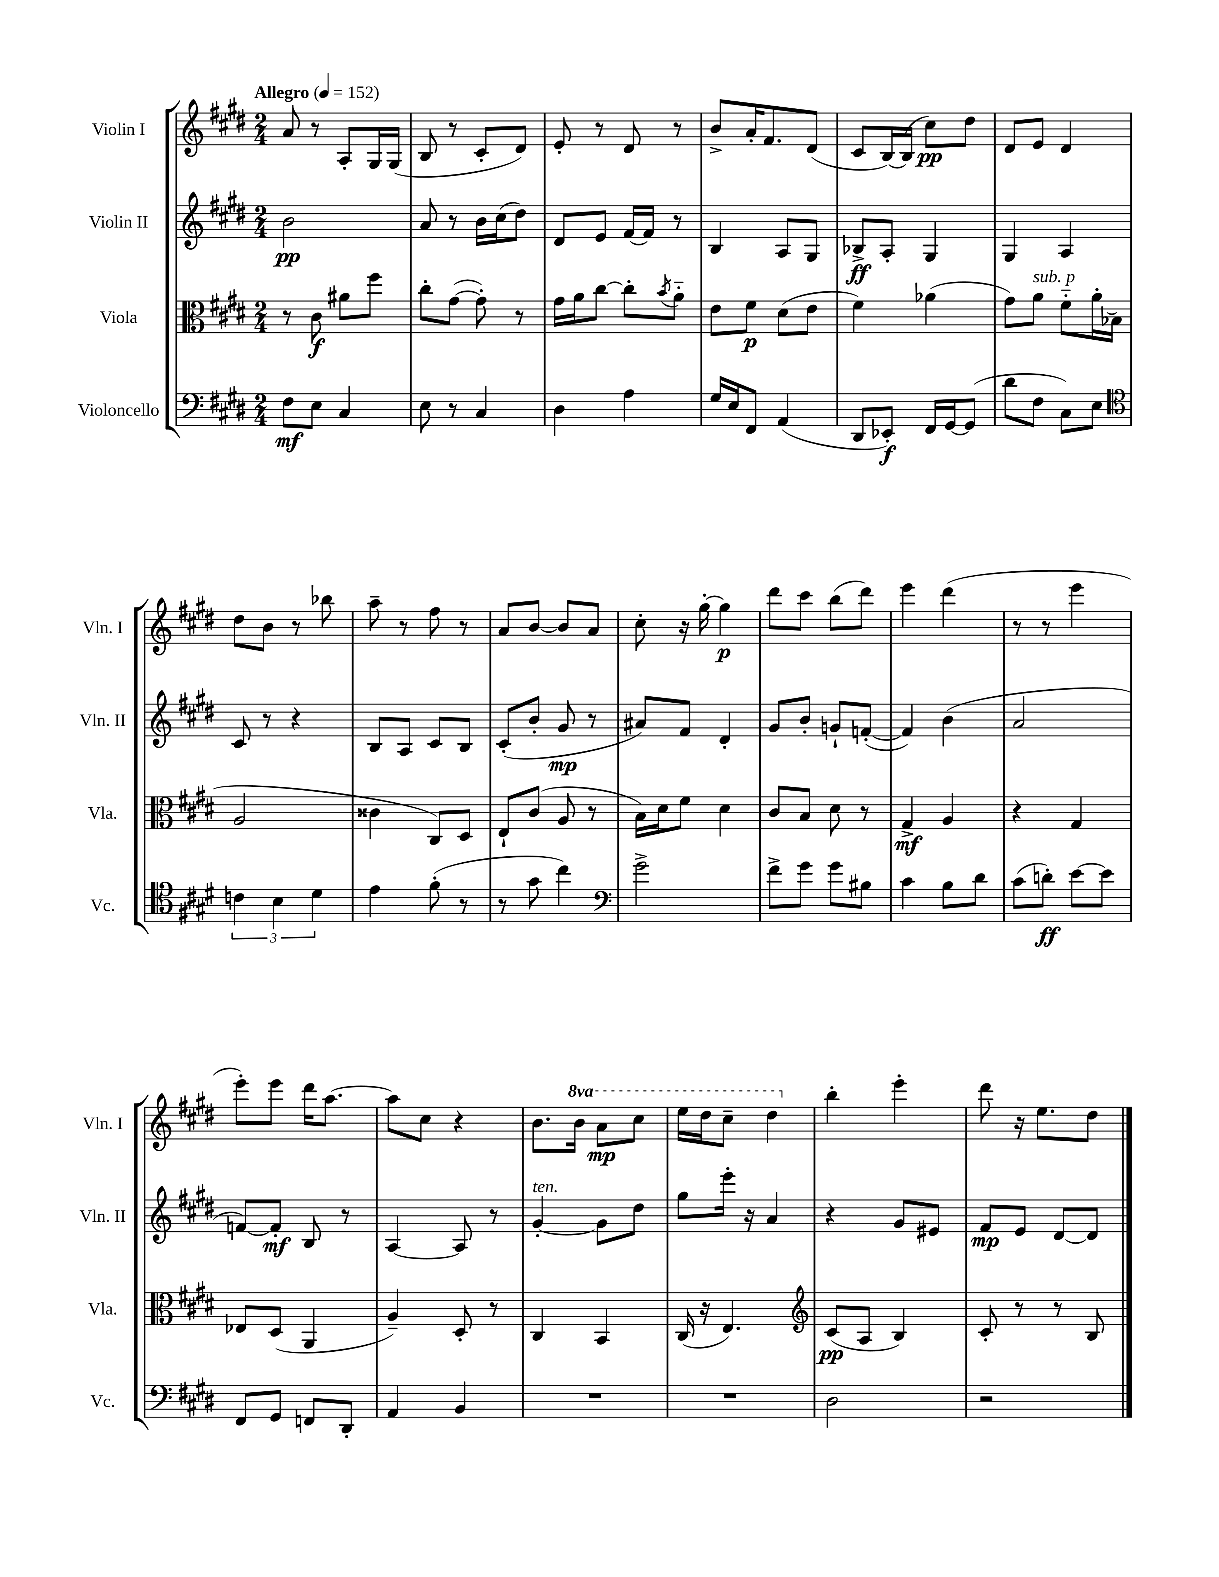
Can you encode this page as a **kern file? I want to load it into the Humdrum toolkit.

**kern	**kern	**kern	**kern
*staff4	*staff3	*staff2	*staff1
*clefF4	*clefC3	*clefG2	*clefG2
*k[f#c#g#d#]	*k[f#c#g#d#]	*k[f#c#g#d#]	*k[f#c#g#d#]
*M2/4	*M2/4	*M2/4	*M2/4
*MM152	*MM152	*MM152	*MM152
8F#\L	8r	2b\	8a/
8E\J	8c#\	.	8r
4C#/	8a#\L	.	8A'/L
.	8ff#\J	.	16G#/L
.	.	.	(16G#/JJ
=	=	=	=
8E\	8cc#'\L	8a/	8B/
8r	([8g#\J	8r	8r
4C#/	8g#'\])	16b\LL	8c#'/L
.	.	(16cc#\J	.
.	8r	8dd#\J)	8d#/J)
=	=	=	=
4D#\	16g#\LL	8d#/L	8e'/
.	16a\J	.	.
.	[8cc#\J	8e/J	8r
4A\	8cc#'\]L	[16f#/LL	8d#/
.	.	16f#/]JJ	.
.	8qb/	.	.
.	8a'~\J	8r	8r
=	=	=	=
16G#/LL	8e\L	4B/	8b^/L
16E/J	.	.	.
8FF#/J	8f#\J	.	16a'/K
.	.	.	8.f#/
(4AA/	(8d#\L	8A/L	.
.	8e\J	8G#/J	(8d#/J
=	=	=	=
8DD#/L	4f#\)	8B-^/L	8c#/L
8EE-'/J)	.	8A'/J	[16B/L)
.	.	.	(16B/]JJ
16FF#/LL	(4a-\	4G#/	8cc#\L)
[16GG#/J	.	.	.
(8GG#/]J	.	.	8dd#\J
=	=	=	=
8d#\L	8g#\L)	4G#/	8d#/L
8F#\J	8a\J	.	8e/J
8C#\L)	8f#'~\L	4A/	4d#/
8E\J	16a'\L	.	.
.	(16B-\JJ	.	.
=	=	=	=
*clefC4	*	*	*
6c\	2A/	8c#/	8dd#\L
.	.	8r	8b\J
6B\	.	.	.
.	.	4r	8r
6d#\	.	.	.
.	.	.	8bb-\
=	=	=	=
4e\	4c##\	8B/L	8aa~\
.	.	8A/J	8r
(8f#'\	8C#/L)	8c#/L	8ff#\
8r	8D#/J	8B/J	8r
=	=	=	=
8r	8E`/L	(8c#'/L	8a/L
8g#\	(8c#/J	8b'/J	[8b/J
4cc#\)	8A/	8g#/	8b/]L
.	8r	8r	8a/J
=	=	=	=
*clefF4	*	*	*
2g#^\	16B\LL)	8a#/L)	8cc#'\
.	16d#\J	.	.
.	8f#\J	8f#/J	16r
.	.	.	[16gg#'\
.	4d#\	4d#'/	4gg#\]
=	=	=	=
8f#^\L	8c#/L	8g#/L	8ddd#\L
8g#\J	8B/J	8b'/J	8ccc#\J
8g#\L	8d#\	8g`/L	(8bb\L
8B#\J	8r	([8f'/J	8ddd#\J)
=	=	=	=
4c#\	4G#^/	4f/])	4eee\
8B\L	4A/	(4b\	(4ddd#\
8d#\J	.	.	.
=	=	=	=
(8c#\L	4r	2a/	8r
8d'\J)	.	.	8r
[8e\L	4G#/	.	4eee\
8e\]J	.	.	.
=	=	=	=
8FF#/L	8E-/L	[8f/L)	8eee'\L)
8GG#/J	(8D#/J	8f'/]J	8eee\J
8FF/L	4AA/	8B/	16ddd#\LK
.	.	.	[8.aa\J
8DD#'/J	.	8r	.
=	=	=	=
4AA/	4A~/)	[4A/	8aa\]L
.	.	.	8cc#\J
4BB/	8D#'/	8A/]	4r
.	8r	8r	.
=	=	=	=
2r	4C#/	[4g#'/	8.b\L
.	.	.	16bb\Jk
.	4BB/	8g#\]L	8aa\L
.	.	8dd#\J	8ccc#\J
=	=	=	=
2r	(16C#/	8gg#\L	16eee\LL
.	16r	.	16ddd#\J
.	4.E/)	16eee'\Jk	8ccc#~\J
.	.	16r	.
.	.	4a/	4ddd#\
=	=	=	=
*	*clefG2	*	*
2D#\	(8c#/L	4r	4bb'\
.	8A/J	.	.
.	4B/)	8g#/L	4eee'\
.	.	8e#/J	.
=	=	=	=
2r	8c#'/	8f#/L	8ddd#\
.	8r	8e/J	16r
.	.	.	8.ee\L
.	8r	[8d#/L	.
.	8B/	8d#/]J	8dd#\J
==	==	==	==
*-	*-	*-	*-
